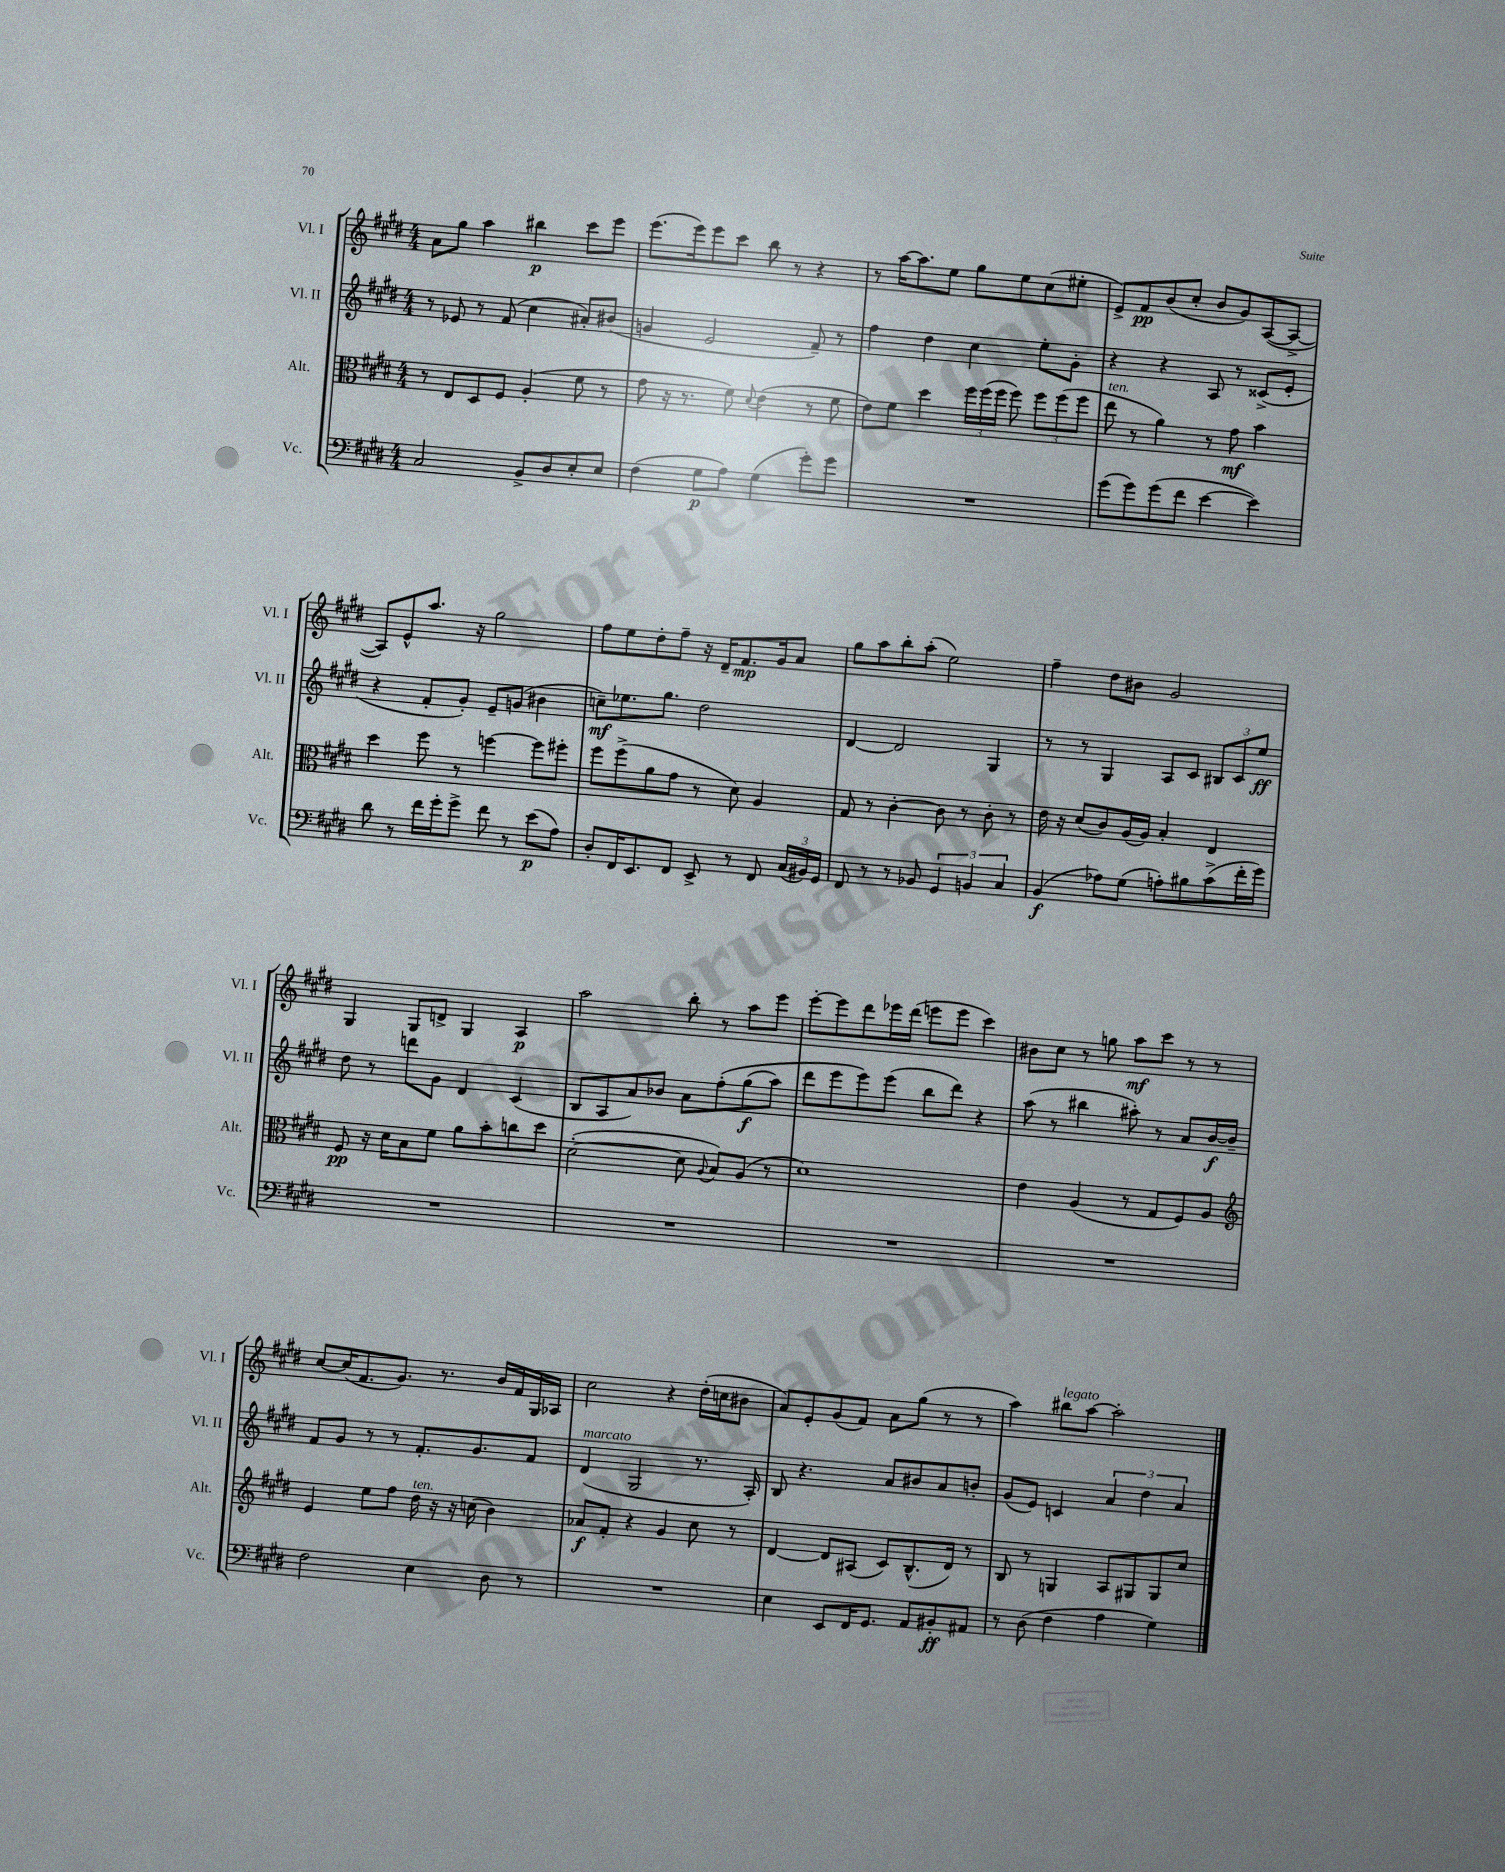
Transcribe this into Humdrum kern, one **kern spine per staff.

**kern	**kern	**kern	**kern
*staff4	*staff3	*staff2	*staff1
*clefF4	*clefC3	*clefG2	*clefG2
*k[f#c#g#d#]	*k[f#c#g#d#]	*k[f#c#g#d#]	*k[f#c#g#d#]
*M4/4	*M4/4	*M4/4	*M4/4
2C#/	8r	8r	8a\L
.	8E/L	8e-/	8gg#\J
.	8D#/	8r	4aa\
.	8F#/J	(8f#/	.
8BB^/L	(4A'/	4cc#\	4bb#\
8D#/	.	.	.
8E'/	8f#\	8a#'/L)	8ccc#\L
8E/J	8r	(8b#/J	8eee\J
=	=	=	=
(4F#\	8g#\	4g/	(8.eee\L
.	16r	.	.
.	8.r	.	16eee\k)
8G#\L	.	2e/	8eee\
8A\J)	8f#\)	.	8ccc#\J
.	8qqd#/	.	.
(4G#\	(4e\	.	8bb\
.	.	.	8r
8g#'\L)	8r	8f#~/)	4r
8g#\J	8f#\	8r	.
=	=	=	=
1r	8e\L)	4ff#\	8r
.	8f#\J	.	[16aa\LK
.	.	.	8.aa\]
.	4dd#\	4dd#\	.
.	.	.	8ee\J
.	24ff#\LL	4cc#\	8gg#\L
.	(24ff#\	.	.
.	24ff#\JJ	.	.
.	8ff#\)	.	8ee\
.	12ff#\L	8ee'\L	(8cc#\
.	(12ff#\	.	.
.	.	8g#'\J	8ee#'\J
.	12ff#\J	.	.
=	=	=	=
(8g#\L	8ee\	4r	8e^/L)
8g#\)	8r	.	8f#/
(8g#\	4a\)	4r	(8b/
8f#\J	.	.	8cc#'/J
[4e\	8r	8A/	8b/L
.	8g#\	8r	8g#/)
4e\])	4b\	(8c##^/L	([8A/
.	.	8e'/J	8A^/_J
=	=	=	=
8d#\	4dd#\	4r	8A/]L)
8r	.	.	8e^^/
16f#\LL	8ff#\	8f#'/L	8.aa/J
16g#'\J	.	.	.
8g#^\J	8r	8g#'/J)	.
.	.	.	16r
8f#\	[4ff\	8e~/L	2gg#\
8r	.	(8g/J	.
(8e\L	8ff\]L	4b#\	.
8A\J)	8ff#'\J	.	.
=	=	=	=
8D#'/L	8ff#\L	8cc~\L)	8ff#\L
16FF#/K	(8ff#^\	8.ee-\	8ee\
8.EE/	.	.	.
.	8a\	.	8dd#'\
.	.	8.gg#\J	.
8FF#/J	8g#\J	.	8ff#~\J
8EE^/	8r	2dd#\	16r
.	.	.	16d#~/LK
8r	8d#\)	.	8.f#/
8FF#/	4A/	.	.
.	.	.	16g#/k
(24C#/LL	.	.	8a/J
24BB#/)	.	.	.
24GG#/JJ	.	.	.
=	=	=	=
8FF#/	8G#/	[4d#/	8gg#\L
8r	8r	.	8aa\
8r	[4c#'\	2d#/]	8bb'\
8BB-/	.	.	(8aa'\J
6GG#/	8c#\]	.	2ee\)
.	8r	.	.
6BB/	.	.	.
.	8c#'\	4G#/	.
6C#/	.	.	.
.	8r	.	.
=	=	=	=
(4BB/	16e\	8r	4ff#~\
.	16r	.	.
.	(8d#/L	8r	.
8A-\L)	8c#/)	4G#/	8dd#\L
(8G#\J	(16A/L	.	8b#\J
.	16A/JJ)	.	.
8A'\L)	4B'/	8A/L	2g#/
8B#\	.	8c#/J	.
(8c#^\	4E/	12B#/L	.
.	.	12c#/	.
16f#'\L	.	.	.
.	.	12ee/J	.
16g#\JJ)	.	.	.
=	=	=	=
1r	8F#/	8dd#\	4G#/
.	16r	8r	.
.	16d#\LK	.	.
.	8B\	8ddd\L	8G#/L
.	8f#\J	8g#\J	8d^/J
.	8a\L	4d#/	4G#/
.	8b'\	.	.
.	8cc\	(4c#/	4A/
.	8dd#\J	.	.
=	=	=	=
1r	([2d#'\	8B/L	2aa\
.	.	8A/	.
.	.	8a/)	.
.	.	8b-/J	.
.	8d#\]	8a\L	8bb'\
.	8qqA/	.	.
.	8B/L)	&(8ff#'\	8r
.	(8A/J	(8gg#\	8aa\L
.	8r	8aa\J)	8eee\J
=	=	=	=
1r	1d#)	8ddd#\L	[8eee'\L
.	.	8eee\	8eee\]
.	.	8eee\&)	8ddd#\
.	.	(8eee\J	16eee-\L
.	.	.	(16ddd#\JJ
.	.	8bb\L	8eee\L
.	.	8ddd#\J)	8eee\J
.	.	4r	4ccc#\)
=	=	=	=
1r	4e\	(8aa\	8b#\L
.	.	8r	8cc#\J
.	(4A/	4bb#\	8r
.	.	.	8gg\
.	8r	8aa#'\)	8aa\L
.	8G#/L	8r	8ccc#\J
.	8F#/)	8a/L	8r
.	8A/J	[16b/L	8r
.	.	16b~/]JJ	.
=	=	=	=
*	*clefG2	*	*
2F#\	4e/	8f#/L	[8cc#/L
.	.	8g#/J	(16cc#/]K
.	.	.	8.f#/
.	8ee\L	8r	.
.	8ff#\J	8r	8.g#/J)
4E\	16dd#\	8.f#'/L	.
.	16r	.	8.r
.	16r	.	.
.	(16cc\	8.g#/	.
8D#\	4b\)	.	16b/LL
.	.	.	16f#/
8r	.	8f#/J	16G#/
.	.	.	16A-/JJ
=	=	=	=
1r	8a-/L	(4d#/	2cc#\
.	8f#'/J	.	.
.	4r	2G#/	.
.	4g#/	.	4r
.	8cc#\	8.r	(16dd#'\LL
.	.	.	16cc\J
.	8r	.	8b#\J
.	.	16A'/)	.
=	=	=	=
4E\	[4d#/	8B/	8a/L)
.	.	4.r	8e'/
8EE/L	8d#/]L	.	(8g#/
16FF#/K	(8A#/J	.	8f#/J)
8.GG#/J	.	.	.
.	8c#/L)	8a/L	8a\L
8AA/L	(8.B^^/	8b#/	(8gg#\J
8BB#'/	.	8a/	8r
.	16d#/Jk)	.	.
8AA#/J	8r	8b'/J	8r
=	=	=	=
8r	8B/	(8g#/L	4aa\)
(8D#\	8r	8e/J)	.
4F#\	4G/	4c/	8bb#\L
.	.	.	[8aa\J
4A\	8A/L	6a/	2aa'\]
.	8G#/	.	.
.	.	6dd#\	.
4G#\)	8G#/	.	.
.	.	6a/	.
.	8cc#/J	.	.
==	==	==	==
*-	*-	*-	*-
